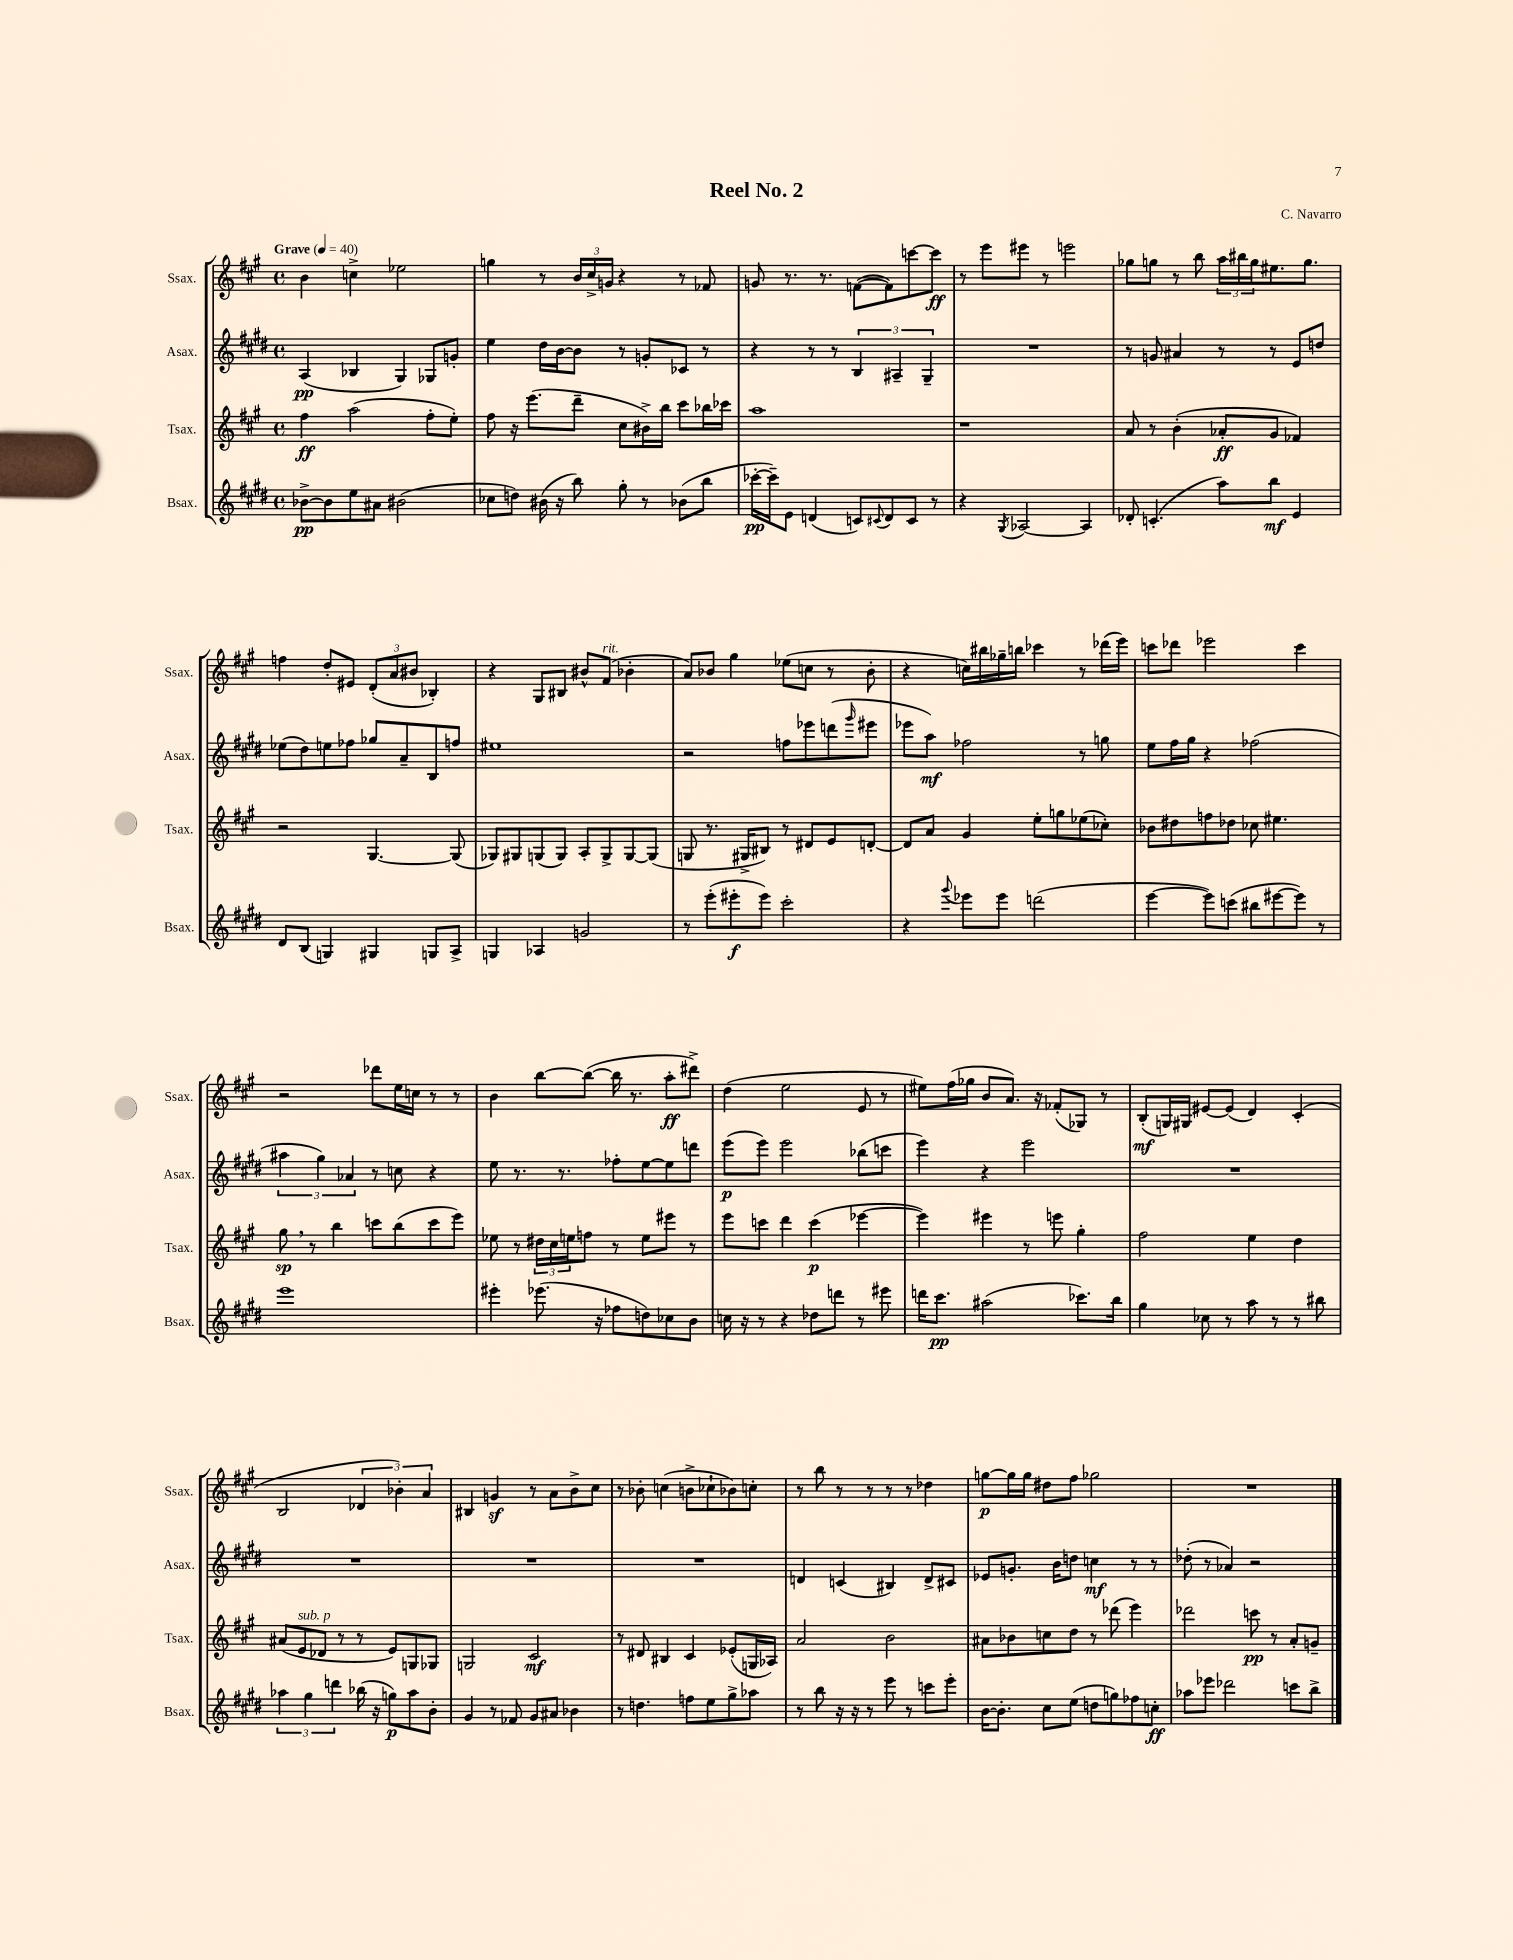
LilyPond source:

\header { title = "Reel No. 2" composer = "C. Navarro" }
<<
\new StaffGroup <<
\new Staff = "s0" \with { instrumentName = "Ssax." shortInstrumentName = "Ssax." } {
    \clef treble \key a \major \defaultTimeSignature \time 4/4 \tempo "Grave" 4 = 40
    b'4 c''4-> ees''2 |
    g''4 r8 \tuplet 3/2 { b'16 cis''16-> g'16 } r4 r8 fes'8 |
    g'8 r8. r8. f'8~( f'8) c'''8~ c'''8\ff |
    r8 e'''8 eis'''8 r8 e'''2 |
    ges''8 g''8 r8 b''8 \tuplet 3/2 { a''16 bis''16 g''16 } eis''8. g''8. |
    f''4 d''8-. eis'8 \tuplet 3/2 { d'8-.( a'8 bis'8 } bes4-.) |
    r4 gis8 bis8 bis'8-^ fis'8^\markup { \italic "rit." }( bes'4-. |
    a'8) bes'8 gis''4 ees''8( c''8 r8 bes'8-. |
    r4 c''16) bis''16 ges''16-- b''16 ces'''4 r8 des'''16( e'''16) |
    c'''8 des'''8 ees'''2 c'''4 |
    r2 des'''8 e''16 c''16 r8 r8 |
    b'4 b''8~ b''8~( b''16 r8. a''8-.\ff dis'''8->) |
    d''4( e''2 e'8 r8 |
    eis''8) fis''16( ges''16 b'8 a'8.) r16 fes'8-.( ges8) r8 |
    b8-.\mf( g16) gis16 eis'8~ eis'8( d'4) cis'4-.( |
    b2 \tuplet 3/2 { des'4 bes'4-.) a'4 } |
    bis4 g'4\sf r8 a'8 b'8-> cis''8 |
    r8 bes'8-. c''4( b'8-> ces''8-! bes'8) c''8-. |
    r8 b''8 r8 r8 r8 r8 des''4 |
    g''8~\p g''16 g''16 dis''8 fis''8 ges''2 |
    R1 \bar "|." |
}
\new Staff = "s1" \with { instrumentName = "Asax." shortInstrumentName = "Asax." } {
    \clef treble \key e \major \defaultTimeSignature \time 4/4
    a4\pp( bes4 gis4) ges8 g'8-. |
    e''4 dis''16 b'16~ b'8 r8 g'8-. ces'8 r8 |
    r4 r8 r8 \tuplet 3/2 { b4 ais4-- gis4-- } |
    R1 |
    r8 g'8 ais'4 r8 r8 e'8 d''8 |
    ees''8( dis''8) e''8 fes''8 ges''8 a'8-- b8 f''8 |
    eis''1 |
    r2 f''8 ees'''8 d'''8( \grace { gis'''16 } eis'''8 |
    ees'''8 a''8\mf) fes''2 r8 g''8 |
    e''8 fis''16 gis''16 r4 fes''2( |
    \tuplet 3/2 { ais''4 gis''4) aes'4 } r8 c''8 r4 |
    e''8 r8. r8. fes''8-. e''8~ e''8 d'''8 |
    e'''8\p( e'''8) e'''2 bes''8( c'''8 |
    e'''4) r4 e'''2 |
    R1 |
    R1 |
    R1 |
    R1 |
    d'4 c'4( bis4) d'8-> cis'8 |
    ees'8 g'8.-. b'16 d''8 c''4\mf r8 r8 |
    des''8-.( r8 aes'4) r2 \bar "|." |
}
\new Staff = "s2" \with { instrumentName = "Tsax." shortInstrumentName = "Tsax." } {
    \clef treble \key a \major \defaultTimeSignature \time 4/4
    fis''4\ff a''2( fis''8-. e''8-.) |
    fis''8 r16 e'''8.( d'''8-- cis''8 bis'16->) b''16 cis'''8 bes''16 ces'''16 |
    a''1 |
    r1 |
    a'8 r8 b'4-.( aes'8-.\ff gis'8 fes'4) |
    r2 gis4.~ gis8( |
    ges8) gis8 g8( g8) a8-. g8-> g8~ g8( |
    g8 r8. gis16-> bis8) r8 dis'8 e'8 d'8~-. |
    d'8 a'8 gis'4 e''8-. g''8 ees''8( ces''8-.) |
    bes'8 dis''8 f''8 des''8 ces''8 eis''4. |
    gis''8\sp \breathe r8 b''4 c'''8 b''8( c'''8 e'''8) |
    ees''8 r8 \tuplet 3/2 { dis''16 cis''16 e''16 } f''8 r8 e''8 eis'''8 r8 |
    e'''8 c'''8 d'''4 c'''4\p( ees'''4~ |
    ees'''4) eis'''4 r8 e'''8 gis''4-. |
    fis''2 e''4 d''4 |
    ais'8( e'8^\markup { \italic "sub. p" } des'8 r8 r8 e'8) g8 ges8 |
    g2 cis'2\mf |
    r8 dis'8 bis4 cis'4 ees'8-.( g16 aes16) |
    a'2 b'2 |
    ais'8 bes'8 c''8 d''8 r8 des'''8( e'''4) |
    des'''2 c'''8\pp r8 a'8-. g'8-- \bar "|." |
}
\new Staff = "s3" \with { instrumentName = "Bsax." shortInstrumentName = "Bsax." } {
    \clef treble \key e \major \defaultTimeSignature \time 4/4
    bes'8~->\pp bes'8 e''8 ais'8 bis'2( |
    ces''8 d''8) bis'16( r16 b''8) gis''8-. r8 bes'8( b''8 |
    ces'''16~-.\pp ces'''16--) e'8 d'4( c'8) \appoggiatura { cis'8 } d'8 cis'8 r8 |
    r4 \acciaccatura { gis8 } aes2~ aes4 |
    des'8-. c'4.-.( a''8) b''8\mf e'4 |
    dis'8 b8( g4) gis4 g8 a8-> |
    g4 aes4 g'2 |
    r8 e'''8-.( eis'''8-.\f eis'''8) cis'''2-. |
    r4 \appoggiatura { gis'''8 } ees'''8 ees'''8 d'''2( |
    e'''4~ e'''8) c'''8( bis''8 eis'''8~ eis'''8) r8 |
    e'''1 |
    eis'''4-. ees'''8.( r16 fes''8 d''8) ces''8 b'8 |
    c''16 r16 r8 r4 des''8 d'''8 r8 eis'''8 |
    d'''16 cis'''8.\pp ais''2( ces'''8.) b''16 |
    gis''4 ces''8 r8 a''8 r8 r8 bis''8 |
    \tuplet 3/2 { aes''4 gis''4 d'''4 } bes''16( r16 g''8\p) aes''8 b'8-. |
    gis'4 r8 fes'8 gis'8 ais'8 bes'4 |
    r8 d''4. f''8 e''8 gis''8-> aes''8 |
    r8 b''8 r16 r16 r8 e'''8 r8 c'''8 e'''8-. |
    b'16~ b'8.-. cis''8 e''8( d''8 g''8) fes''8 c''8-.\ff |
    aes''8 ees'''8 des'''2 c'''8 b''8-> \bar "|." |
}
>>
>>
\layout { \context { \Score \remove "Bar_number_engraver" } }
